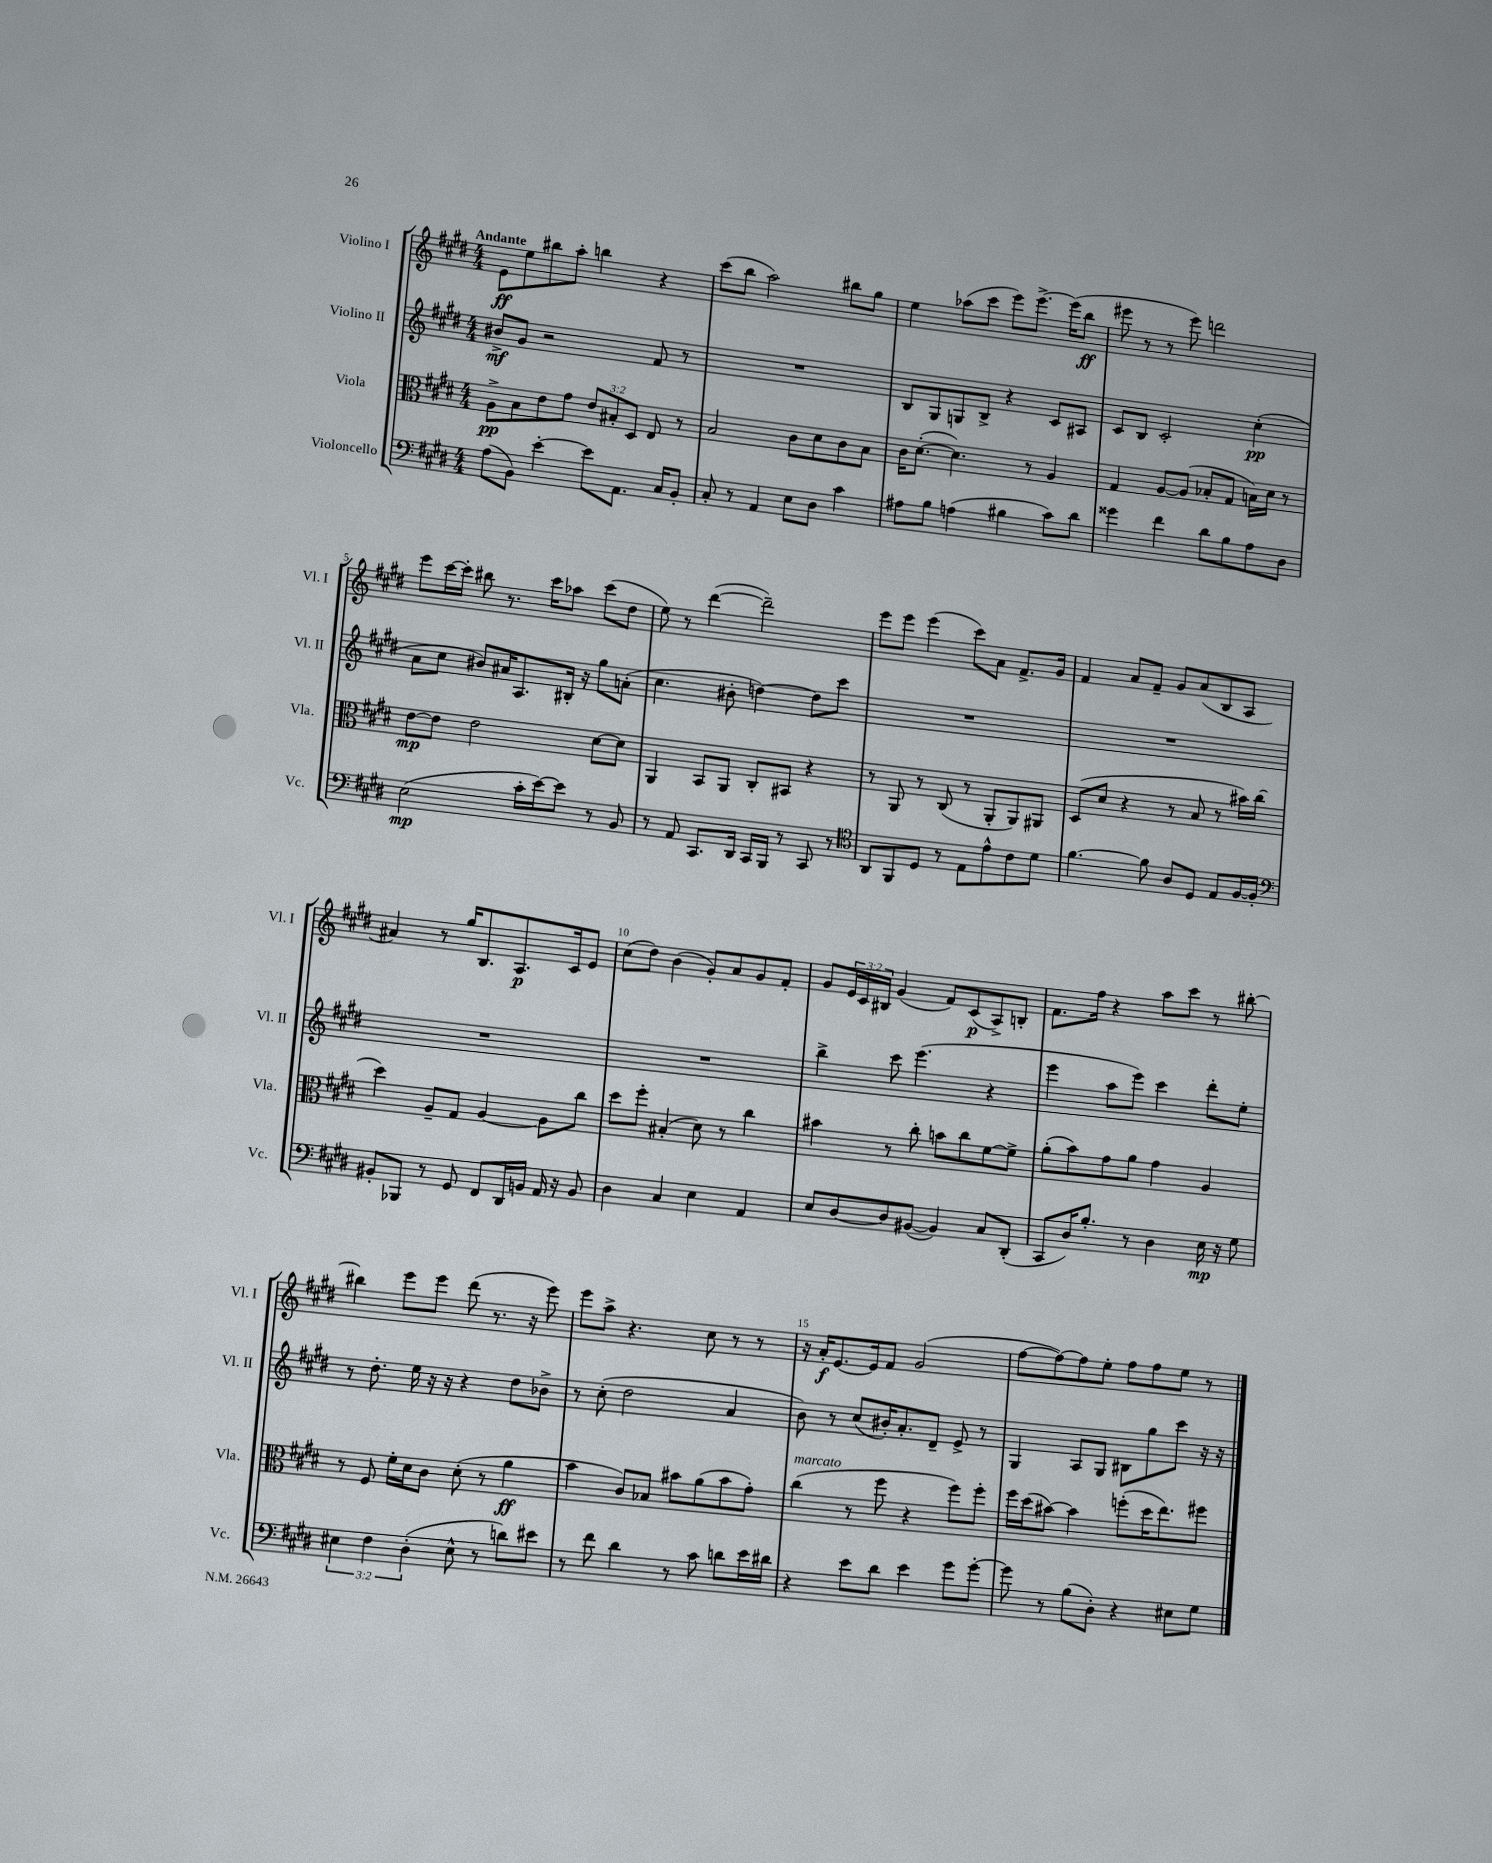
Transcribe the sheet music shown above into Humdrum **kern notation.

**kern	**kern	**kern	**kern
*staff4	*staff3	*staff2	*staff1
*clefF4	*clefC3	*clefG2	*clefG2
*k[f#c#g#d#]	*k[f#c#g#d#]	*k[f#c#g#d#]	*k[f#c#g#d#]
*M4/4	*M4/4	*M4/4	*M4/4
(8A	8A^	8b#^	8e
8BB)	8B	8g#	8ee
[4e'	8e	2r	8bb#
.	8g#	.	8aa'
8e]	12e	.	4bb
.	12B#'	.	.
8.AA	.	.	.
.	12D#	.	.
.	8E	8f#	4r
16C#	.	.	.
8BB'	8r	8r	.
=	=	=	=
8C#'	2B	1r	(8ccc#
8r	.	.	8bb
4AA	.	.	2aa)
8E	8c#	.	.
8D#	8d#	.	.
4c#	8c#	.	8bb#
.	8B	.	8gg#
=	=	=	=
8A#	16c#	8B	4ee
.	([8.d#'	.	.
8B	.	8G#	.
(4A	4.d#])	8G	(8aa-
.	.	8B^	8ccc#
4B#	.	4r	8eee)
.	8r	.	[8.eee^
8c#)	4A	8c#	.
.	.	.	(16eee]
8d#	.	8A#	8bb
=	=	=	=
4g##	4G#	8c#	8eee#
.	.	8B	8r
4f#	[8A	2c#'	8r
.	(8A]	.	8eee#)
8d#	8B-'	.	2ddd
8B	8G#	.	.
8A	16B)	(4cc#'	.
.	16d#	.	.
8D#	8r	.	.
=	=	=	=
(2E	[8e	8a	8eee
.	8e]	8cc#	[16ccc#
.	.	.	16ccc#']
.	2e	8b#)	8bb#
.	.	16a#	8.r
.	.	8.A	.
16c#'	.	.	.
[16e)	.	.	16ccc#
8e]	.	16B#'	8aa-
.	.	16r	.
8r	[8d#	8gg#	(8ccc#
8BB	8d#]	(8a'	8dd#
=	=	=	=
8r	4AA	4.cc#	8ee)
8AA	.	.	8r
8.CC#	8BB	.	([4ddd#
.	8AA	8b#'	.
16DD#	.	.	.
16CC#	8C#'	[4dd)	2ddd#~])
16BBB	.	.	.
8r	8BB#	.	.
8CC#	4r	8dd]	.
8r	.	8ccc#	.
=	=	=	=
*clefC4	*	*	*
8AA	8r	1r	8eee
8FF#	8AA	.	8eee
8D#	8r	.	(4eee
8r	(8C#	.	.
8E	8r	.	8ccc#)
8e^^	8AA'	.	8a
8c#	8AA)	.	8.f#^
8d#	8AA#	.	.
.	.	.	16g#
=	=	=	=
[4.f#	(8D#	1r	4f#
.	8d#	.	.
.	4r	.	8a
8f#]	.	.	8f#~
8A	8r	.	8g#
8D#	8B	.	(8a
8E	8r	.	8B
[16F#	16b#)	.	8A
16F#']	(16cc#	.	.
=	=	=	=
*clefF4	*	*	*
8BB#'	4dd#)	1r	4a#)
8BBB-	.	.	.
8r	8A~	.	8r
8GG#	8G#	.	16gg#
.	.	.	8.B
8FF#	[4A	.	.
16DD#	.	.	8.A
16BB	.	.	.
16AA	8A]	.	.
16r	.	.	16c#
8BB	8cc#	.	8e
=	=	=	=
4D#	8dd#	1r	(8cc#
.	8ff#'	.	8dd#)
4C#	(4B#'	.	(4b
4E	8d#)	.	8g#')
.	8r	.	8a
4AA	4cc#	.	8g#
.	.	.	8f#'
=	=	=	=
8E	4b#	4bb^	8g#
[8D#	.	.	24e
.	.	.	24c#
.	.	.	24B#
8D#]	8r	8ccc#	(4g#
([8BB#	8cc#'	(4.eee	.
4BB#])	8b	.	8f#)
.	8cc#	.	(8c#
8C#	[8f#	4r	8A^)
(8DD#'	8f#^]	.	8B'
=	=	=	=
8CC#	(8a'	4eee	8.f#
16D#)	8b)	.	.
8.B'	.	.	16ff#
.	8g#	8aa	4r
8r	8a	8eee)	.
4D#	4g#	4ccc#	8aa
.	.	.	8ccc#
16E	4A	8ddd#'	8r
16r	.	.	.
8G#	.	8ee'	[8bb#'
=	=	=	=
6E#	8r	8r	4bb#]
.	8F#	8.dd#'	.
6F#	.	.	.
.	16f#'	.	8eee
.	16d#	16ee	.
(6D#'	.	.	.
.	8c#	16r	8eee
.	.	16r	.
8E#^^	(8d#'	4r	(8ddd#
8r	8r	.	8.r
8d)	4a	8dd#	.
.	.	.	16r
8e#	.	8b-^	8eee)
=	=	=	=
8r	4b	8r	8eee
8f#	.	(8cc#'	8aa^
4d#	8c#)	2dd#	4.r
.	8B-	.	.
8r	8b#	.	.
8c#	(8a	.	8cc#
8d	8b#	4a	8r
16e	8g#')	.	8r
16d#	.	.	.
=	=	=	=
4r	(4cc#	8b)	16r
.	.	.	16a'
.	.	8r	[8.e
8e	8r	(8cc#	.
.	.	.	16e]
8d#	8ff#	16b#')	8f#
.	.	8.a'	.
4e	4r	.	(2g#
.	.	8d#~	.
8g#	8ff#)	8e^	.
[8g#'	8ff#'	8r	.
=	=	=	=
8g#]	16ff#	4G#	[8ff#
.	(16dd#	.	.
8r	[8b#)	.	8ff#_)
(8B	4b#]	8A	8ff#]
8D#')	.	8G#	8ee'
4r	(8ff'	8B#	8ff#
.	16dd#	8gg#	8ff#
.	8.ee)	.	.
8E#	.	8ccc#	8ee
8G#	8ff#	16r	8r
.	.	16r	.
==	==	==	==
*-	*-	*-	*-
